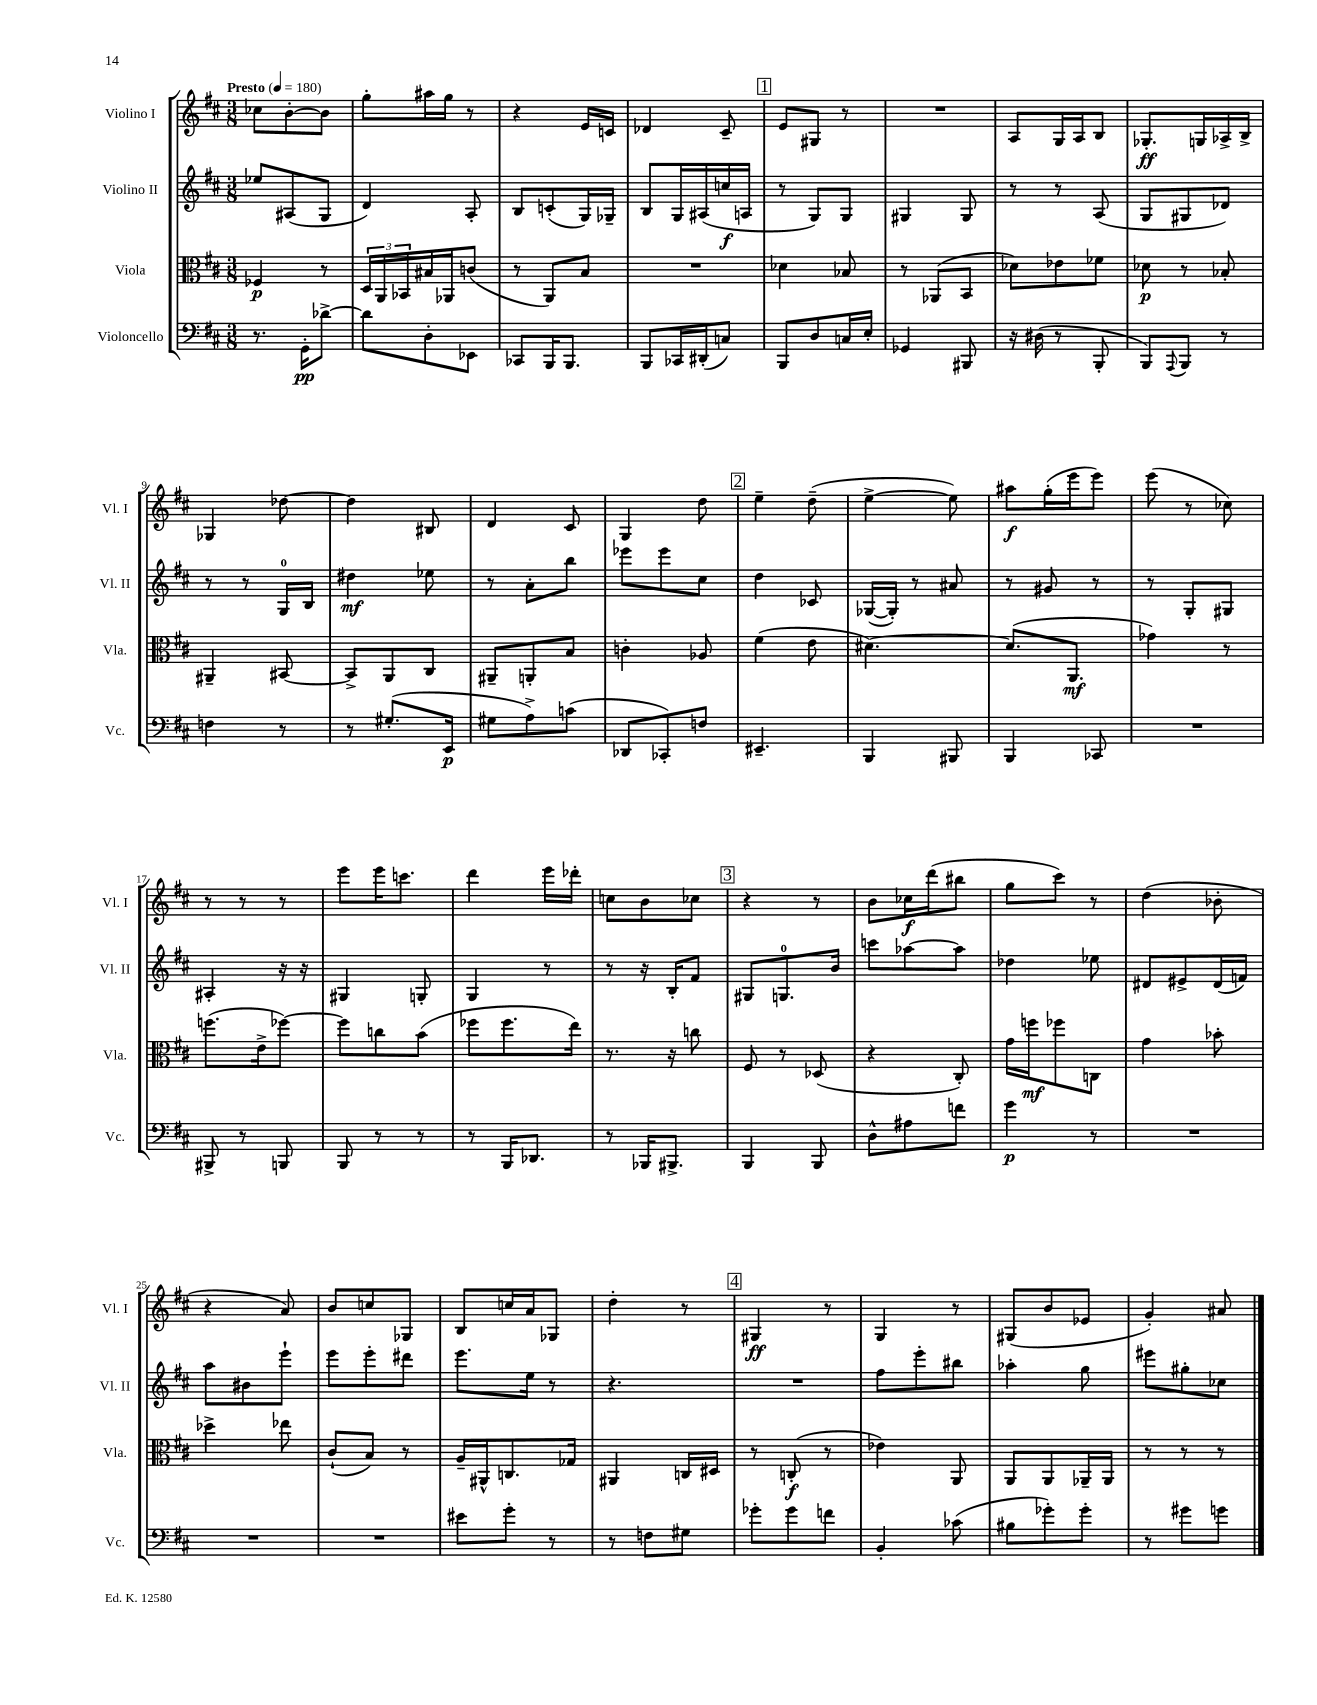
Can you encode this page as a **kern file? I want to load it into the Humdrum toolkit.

**kern	**dynam	**kern	**dynam	**kern	**dynam	**kern	**dynam
*part4	*part4	*part3	*part3	*part2	*part2	*part1	*part1
*staff4	*staff4	*staff3	*staff3	*staff2	*staff2	*staff1	*staff1
*I"Violoncello	*	*I"Viola	*	*I"Violino II	*	*I"Violino I	*
*I'Vc.	*	*I'Vla.	*	*I'Vl. II	*	*I'Vl. I	*
*clefF4	*	*clefC3	*	*clefG2	*	*clefG2	*
*k[f#c#]	*	*k[f#c#]	*	*k[f#c#]	*	*k[f#c#]	*
*M3/8	*	*M3/8	*	*M3/8	*	*M3/8	*
*MM180	*	*MM180	*	*MM180	*	*MM180	*
=1	=1	=1	=1	=1	=1	=1	=1
!	!	!	!	!	!	!LO:TX:a:B:t=Presto	!
8.r	.	4F-X/	p	8ee-X/L	.	8cc-X\L	.
.	.	.	.	(8A#X/	.	[8b'\	.
16GG'\KL	pp	.	.	.	.	.	.
[8d-X^\J	.	8r	.	8G/J	.	8b\J]	.
=2	=2	=2	=2	=2	=2	=2	=2
8d-\L]	.	24D/LL	.	4d/)	.	8gg'\L	.
.	.	24AA/	.	.	.	.	.
.	.	24BB-X/	.	.	.	.	.
8D'\	.	16B#X/	.	.	.	16aa#X\L	.
.	.	16AA-X/J	.	.	.	16gg\JJ	.
8EE-X\J	.	(8cn/J	.	8A'/	.	8r	.
=3	=3	=3	=3	=3	=3	=3	=3
8CC-X/L	.	8r	.	8B/L	.	4r	.
16BBB/K	.	8AA/L)	.	(8cn'/	.	.	.
8.BBB/J	.	.	.	.	.	.	.
.	.	8B/J	.	16G/L)	.	16e/LL	.
.	.	.	.	16G-X~/JJ	.	16cn/JJ	.
=4	=4	=4	=4	=4	=4	=4	=4
8BBB/L	.	4.r	.	8B/L	.	4d-X/	.
16CC-X/L	.	.	.	16G/L	.	.	.
(16DD#X'/J	.	.	.	(16A#X/	.	.	.
8Cn/J)	.	.	.	16ccn/	f	8c#~/	.
.	.	.	.	16An/JJ	.	.	.
!!LO:REH:place=s1:t=1
=5	=5	=5	=5	=5	=5	=5	=5
8BBB/L	.	4d-X\	.	8r	.	8e/L	.
8D/	.	.	.	8G/L)	.	8G#X/J	.
16Cn/L	.	8B-X/	.	8G/J	.	8r	.
16E'/JJ	.	.	.	.	.	.	.
=6	=6	=6	=6	=6	=6	=6	=6
4GG-X/	.	8r	.	4G#X/	.	4.r	.
.	.	(8AA-X/L	.	.	.	.	.
8BBB#X/	.	8BB/J	.	8G#/	.	.	.
=7	=7	=7	=7	=7	=7	=7	=7
16r	.	8d-X\L)	.	8r	.	8A/L	.
(16D#X\	.	.	.	.	.	.	.
8r	.	8e-X\	.	8r	.	16G/L	.
.	.	.	.	.	.	16A/J	.
8BBB'/	.	8f-X\J	.	(8A/	.	8B/J	.
=8	=8	=8	=8	=8	=8	=8	=8
8BBB/L)	.	8d-X\	p	8G/L	.	8.G-X'/L	ff
8qqAAA/	.	.	.	.	.	.	.
8BBB/J	.	8r	.	8G#X/	.	.	.
.	.	.	.	.	.	16Gn/L	.
8r	.	8B-X'/	.	8d-X/J)	.	16A-X^/	.
.	.	.	.	.	.	16B^/JJ	.
!!LO:LB:g=z
=9	=9	=9	=9	=9	=9	=9	=9
4Fn\	.	4AA#X~/	.	8r	.	4G-X/	.
.	.	.	.	8r	.	.	.
8r	.	[8BB#X/	.	16G/LL	.	[8dd-X\	.
.	.	.	.	16B/JJ	.	.	.
=10	=10	=10	=10	=10	=10	=10	=10
8r	.	8BB#^/L]	.	4dd#X\	mf	4dd-\]	.
(8.G#X'/L	.	8AA/	.	.	.	.	.
.	.	8C#/J	.	8ee-X\	.	8B#X/	.
16EE/Jk	p	.	.	.	.	.	.
=11	=11	=11	=11	=11	=11	=11	=11
8G#X\L	.	8AA#X~/L	.	8r	.	4d/	.
8A^\)	.	8AAn'/	.	8a'\L	.	.	.
(8cn\J	.	8B/J	.	8bb\J	.	8c#/	.
=12	=12	=12	=12	=12	=12	=12	=12
8DD-X/L	.	4cn'\	.	8eee-X\L	.	4G/	.
8CC-X'/)	.	.	.	8eee-\	.	.	.
8Fn/J	.	8A-X/	.	8cc#\J	.	8dd\	.
!!LO:REH:place=s1:t=2
=13	=13	=13	=13	=13	=13	=13	=13
4.EE#X~/	.	(4f#\	.	4dd\	.	4ee~\	.
.	.	8e\	.	8c-X/	.	(8dd~\	.
=14	=14	=14	=14	=14	=14	=14	=14
4BBB/	.	[4.d#X\)	.	([16G-X/LL	.	[4ee^\	.
.	.	.	.	16G-'/JJ])	.	.	.
.	.	.	.	8r	.	.	.
8BBB#X/	.	.	.	8a#X/	.	8ee\])	.
=15	=15	=15	=15	=15	=15	=15	=15
4BBB/	.	(8.d#/L]	.	8r	.	8aa#X\L	f
.	.	.	.	8g#X/	.	(16gg'\L	.
.	.	8.AA/J	mf	.	.	16eee\J	.
8CC-X/	.	.	.	8r	.	8eee\J)	.
=16	=16	=16	=16	=16	=16	=16	=16
4.r	.	4g-X\)	.	8r	.	(8eee\	.
.	.	.	.	8G'/L	.	8r	.
.	.	8r	.	8G#X/J	.	8cc-X\)	.
!!LO:LB:g=z
=17	=17	=17	=17	=17	=17	=17	=17
8BBB#X^/	.	(8.ffn\L	.	4A#X'/	.	8r	.
8r	.	.	.	.	.	8r	.
.	.	16e^\k	.	.	.	.	.
8BBBn/	.	[8ff-X\J)	.	16r	.	8r	.
.	.	.	.	16r	.	.	.
=18	=18	=18	=18	=18	=18	=18	=18
8BBB/	.	8ff-\L]	.	4G#X/	.	8eee\L	.
8r	.	8ccn\	.	.	.	16eee\K	.
.	.	.	.	.	.	8.cccn\J	.
8r	.	(8b\J	.	8Gn'/	.	.	.
=19	=19	=19	=19	=19	=19	=19	=19
8r	.	8ff-X\L	.	4G/	.	4ddd\	.
16BBB/KL	.	8.ff-\	.	.	.	.	.
8.DD-X/J	.	.	.	.	.	.	.
.	.	.	.	8r	.	16eee\LL	.
.	.	16ee\Jk)	.	.	.	16ddd-X'\JJ	.
=20	=20	=20	=20	=20	=20	=20	=20
8r	.	8.r	.	8r	.	8ccn\L	.
16BBB-X/KL	.	.	.	16r	.	8b\	.
8.BBB#X^/J	.	16r	.	16B'/KL	.	.	.
.	.	8ccn\	.	8f#/J	.	8cc-X\J	.
!!LO:REH:place=s1:t=3
=21	=21	=21	=21	=21	=21	=21	=21
4BBB/	.	8F#/	.	8G#X/L	.	4r	.
.	.	8r	.	8.Gn/	.	.	.
8BBB/	.	(8D-X/	.	.	.	8r	.
.	.	.	.	16b/Jk	.	.	.
=22	=22	=22	=22	=22	=22	=22	=22
8D^^\L	.	4r	.	8cccn\L	.	8b\L	.
8A#X\	.	.	.	[8aa-X\	.	16cc-X\L	f
.	.	.	.	.	.	(16ddd\J	.
8fn\J	.	8C#'/)	.	8aa-\J]	.	8bb#X\J	.
=23	=23	=23	=23	=23	=23	=23	=23
4g\	p	16g\LL	.	4dd-X\	.	8gg\L	.
.	.	16ffn\J	mf	.	.	.	.
.	.	8ff-X\	.	.	.	8ccc#\J)	.
8r	.	8Cn\J	.	8ee-X\	.	8r	.
=24	=24	=24	=24	=24	=24	=24	=24
4.r	.	4g\	.	8d#X/L	.	(4dd\	.
.	.	.	.	8e#X^/	.	.	.
.	.	8b-X'\	.	(16d#/L	.	8b-X'\	.
.	.	.	.	16fn/JJ)	.	.	.
!!LO:LB:g=z
=25	=25	=25	=25	=25	=25	=25	=25
4.r	.	4dd-X^\	.	8aa\L	.	4r	.
.	.	.	.	8b#X\	.	.	.
.	.	8ee-X\	.	8eee`\J	.	8a/)	.
=26	=26	=26	=26	=26	=26	=26	=26
4.r	.	(8c#`/L	.	8eee\L	.	8b/L	.
.	.	8B/J)	.	8eee'\	.	8ccn/	.
.	.	8r	.	8ddd#X\J	.	8G-X/J	.
=27	=27	=27	=27	=27	=27	=27	=27
8e#X\L	.	16A~/LL	.	8.eee\L	.	8B/L	.
.	.	16AA#X^^/J	.	.	.	.	.
8g'\J	.	8.Cn/	.	.	.	16ccn/L	.
.	.	.	.	16ee\Jk	.	16a/J	.
8r	.	.	.	8r	.	8G-X/J	.
.	.	16G-X/Jk	.	.	.	.	.
=28	=28	=28	=28	=28	=28	=28	=28
8r	.	4AA#X/	.	4.r	.	4dd'\	.
8Fn\L	.	.	.	.	.	.	.
8G#X\J	.	16Cn/LL	.	.	.	8r	.
.	.	16D#X/JJ	.	.	.	.	.
!!LO:REH:place=s1:t=4
=29	=29	=29	=29	=29	=29	=29	=29
8g-X'\L	.	8r	.	4.r	.	4G#X/	ff
8g-\	.	(8Cn'/	f	.	.	.	.
8fn\J	.	8r	.	.	.	8r	.
=30	=30	=30	=30	=30	=30	=30	=30
4BB'/	.	4e-X\)	.	8ff#\L	.	4G/	.
.	.	.	.	8eee'\	.	.	.
(8c-X\	.	8AA/	.	8bb#X\J	.	8r	.
=31	=31	=31	=31	=31	=31	=31	=31
8B#X\L	.	8AA/L	.	4aa-X'\	.	(8G#X/L	.
8g-X'\)	.	8AA/	.	.	.	8b/	.
8g-'\J	.	16AA-X~/L	.	8gg\	.	8e-X/J	.
.	.	16AA-/JJ	.	.	.	.	.
=32	=32	=32	=32	=32	=32	=32	=32
8r	.	8r	.	8eee#X\L	.	4g'/)	.
8g#X\L	.	8r	.	8gg#X'\	.	.	.
8gn\J	.	8r	.	8cc-X\J	.	8a#X/	.
==	==	==	==	==	==	==	==
*-	*-	*-	*-	*-	*-	*-	*-
